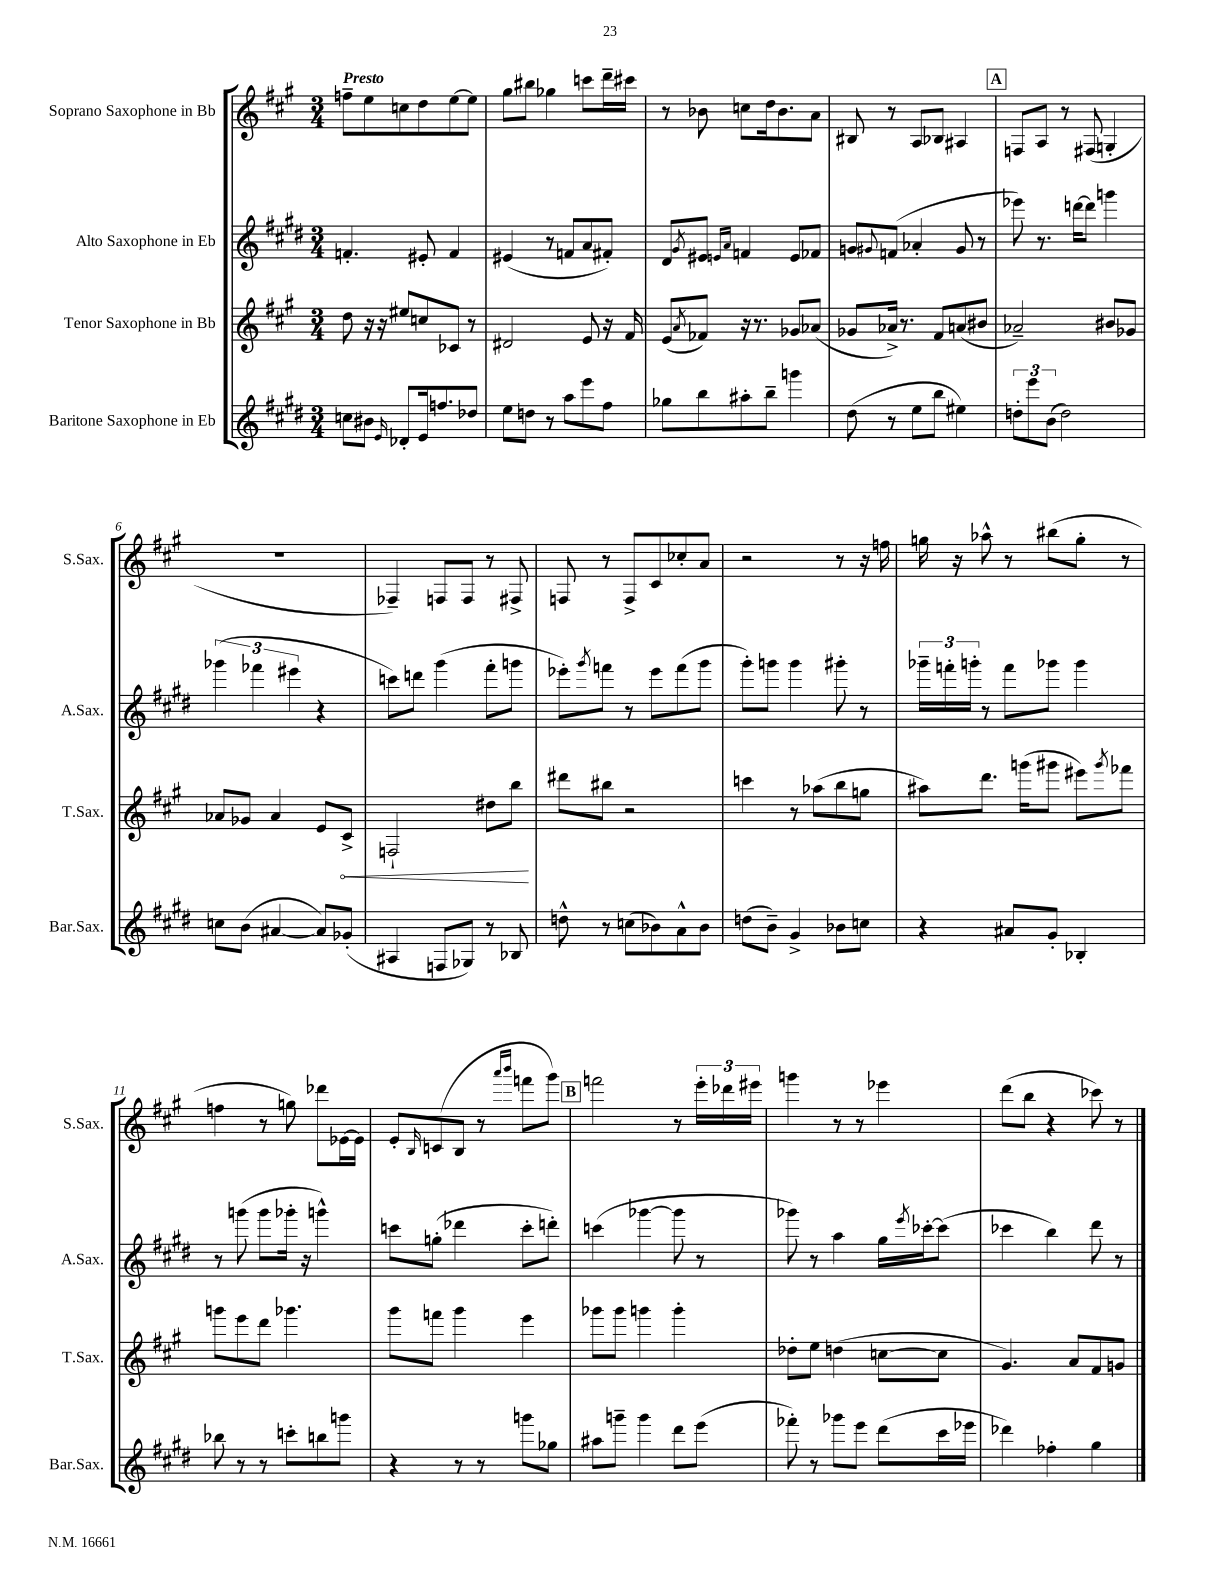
<<
\new StaffGroup <<
\new Staff = "s0" \with { instrumentName = "Soprano Saxophone in Bb" shortInstrumentName = "S.Sax." } {
    \clef treble \key a \major \numericTimeSignature \time 3/4 \tempo "Presto"
    f''8-- e''8 c''8 d''8 e''8~ e''8 |
    gis''8 bis''8 ges''4 c'''8 d'''16-- cis'''16 |
    r8 bes'8 c''8 d''16 bes'8. a'8 |
    bis8 r8 a8 bes8 ais4 |
    \mark \markup { \box "A" } f8 a8 r8 fis8( g4-. |
    R2. |
    fes4--) f8 f8 r8 fis8-> |
    f8 r8 f8-> cis'8 ces''8-. a'8 |
    r2 r8 r16 f''16 |
    g''16 r16 aes''8-^ r8 bis''8( g''8-. r8 |
    f''4 r8 g''8) des'''8 ees'16~ ees'16 |
    e'8-. \grace { b16 } c'8( b8 r8 \grace { a'''16 b'''16 } f'''8 gis'''8) |
    \mark \markup { \box "B" } f'''2 r8 \tuplet 3/2 { e'''16-. des'''16 eis'''16 } |
    g'''4 r8 r8 ees'''4 |
    d'''8( b''8 r4 ces'''8) r8 \bar "|." |
}
\new Staff = "s1" \with { instrumentName = "Alto Saxophone in Eb" shortInstrumentName = "A.Sax." } {
    \clef treble \key e \major \numericTimeSignature \time 3/4
    f'4.-. eis'8-. f'4 |
    eis'4( r8 f'8 a'8 fis'8-.) |
    dis'8 \acciaccatura { gis'8 } eis'8 \grace { e'16 a'16 } f'4 e'8 fes'8 |
    g'8 \appoggiatura { gis'8 } f'8( aes'4-. gis'8 r8 |
    \mark \markup { \box "A" } ees'''8) r8. d'''16~ d'''8 g'''4 |
    \tuplet 3/2 { ges'''4( fes'''4 eis'''4 } r4 |
    c'''8) d'''8 gis'''4( fis'''8-. g'''8 |
    ees'''8-.) \acciaccatura { gis'''8 } f'''8 r8 ees'''8 f'''8( gis'''8 |
    gis'''8-.) g'''8 g'''4 gis'''8-. r8 |
    \tuplet 3/2 { ges'''16-- f'''16-. g'''16-. } r8 f'''8 ges'''8 ges'''4 |
    r8 g'''8( g'''8 ges'''16-. r16 g'''4-^) |
    c'''8 g''8-.( des'''4 c'''8-. d'''8-.) |
    \mark \markup { \box "B" } c'''4( ges'''4~ ges'''8 r8 |
    ges'''8) r8 a''4 gis''16 \acciaccatura { e'''8 } ces'''16~-. ces'''8( |
    ces'''4 b''4) dis'''8 r8 \bar "|." |
}
\new Staff = "s2" \with { instrumentName = "Tenor Saxophone in Bb" shortInstrumentName = "T.Sax." } {
    \clef treble \key a \major \numericTimeSignature \time 3/4
    d''8 r16 r16 eis''8 c''8 ces'8 r8 |
    dis'2 e'8 r16 fis'16 |
    e'8( \acciaccatura { a'8 } fes'8) r16 r8. ges'8 aes'8( |
    ges'8 aes'16->) r8. fis'8 a'8( bis'8 |
    \mark \markup { \box "A" } aes'2--) bis'8 ges'8 |
    aes'8 ges'8 aes'4 e'8 \once \override Hairpin.circled-tip = ##t cis'8->\< |
    f2-! dis''8 b''8\! |
    dis'''8 bis''8 r2 |
    c'''4 r8 aes''8( b''8 g''8 |
    ais''8) d'''8. g'''16( gis'''8 eis'''8) \acciaccatura { gis'''8 } fes'''8 |
    g'''8 e'''8 d'''8 ges'''4. |
    gis'''8 f'''8 gis'''4 e'''4 |
    \mark \markup { \box "B" } ges'''8 ges'''8 g'''4 g'''4-. |
    des''8-. e''8 d''4( c''8~ c''8 |
    gis'4.) a'8 fis'8 g'8 \bar "|." |
}
\new Staff = "s3" \with { instrumentName = "Baritone Saxophone in Eb" shortInstrumentName = "Bar.Sax." } {
    \clef treble \key e \major \numericTimeSignature \time 3/4
    c''8 bis'8 \grace { e'16 } des'8-. e'16 f''8. des''8 |
    e''8 d''8 r8 a''8 e'''8 fis''8 |
    ges''8 b''8 ais''8-. b''8-- g'''4 |
    dis''8( r8 e''8 b''8 eis''4) |
    \mark \markup { \box "A" } \tuplet 3/2 { d''8-. e'''8 b'8( } d''2) |
    c''8 b'8( ais'4~ ais'8) ges'8-.( |
    ais4 f8 ges8) r8 bes8 |
    d''8-^ r8 c''8( bes'8) a'8-^ bes'8 |
    d''8( b'8--) gis'4-> bes'8 c''8 |
    r4 ais'8 gis'8-. bes4-. |
    bes''8 r8 r8 c'''8-. b''8 g'''8 |
    r4 r8 r8 g'''8 ges''8 |
    \mark \markup { \box "B" } ais''8 g'''8-- g'''4 dis'''8 e'''8( |
    fes'''8-.) r8 ges'''8 e'''8 dis'''8( cis'''16 ees'''16 |
    des'''4) fes''4-. gis''4 \bar "|." |
}
>>
>>
